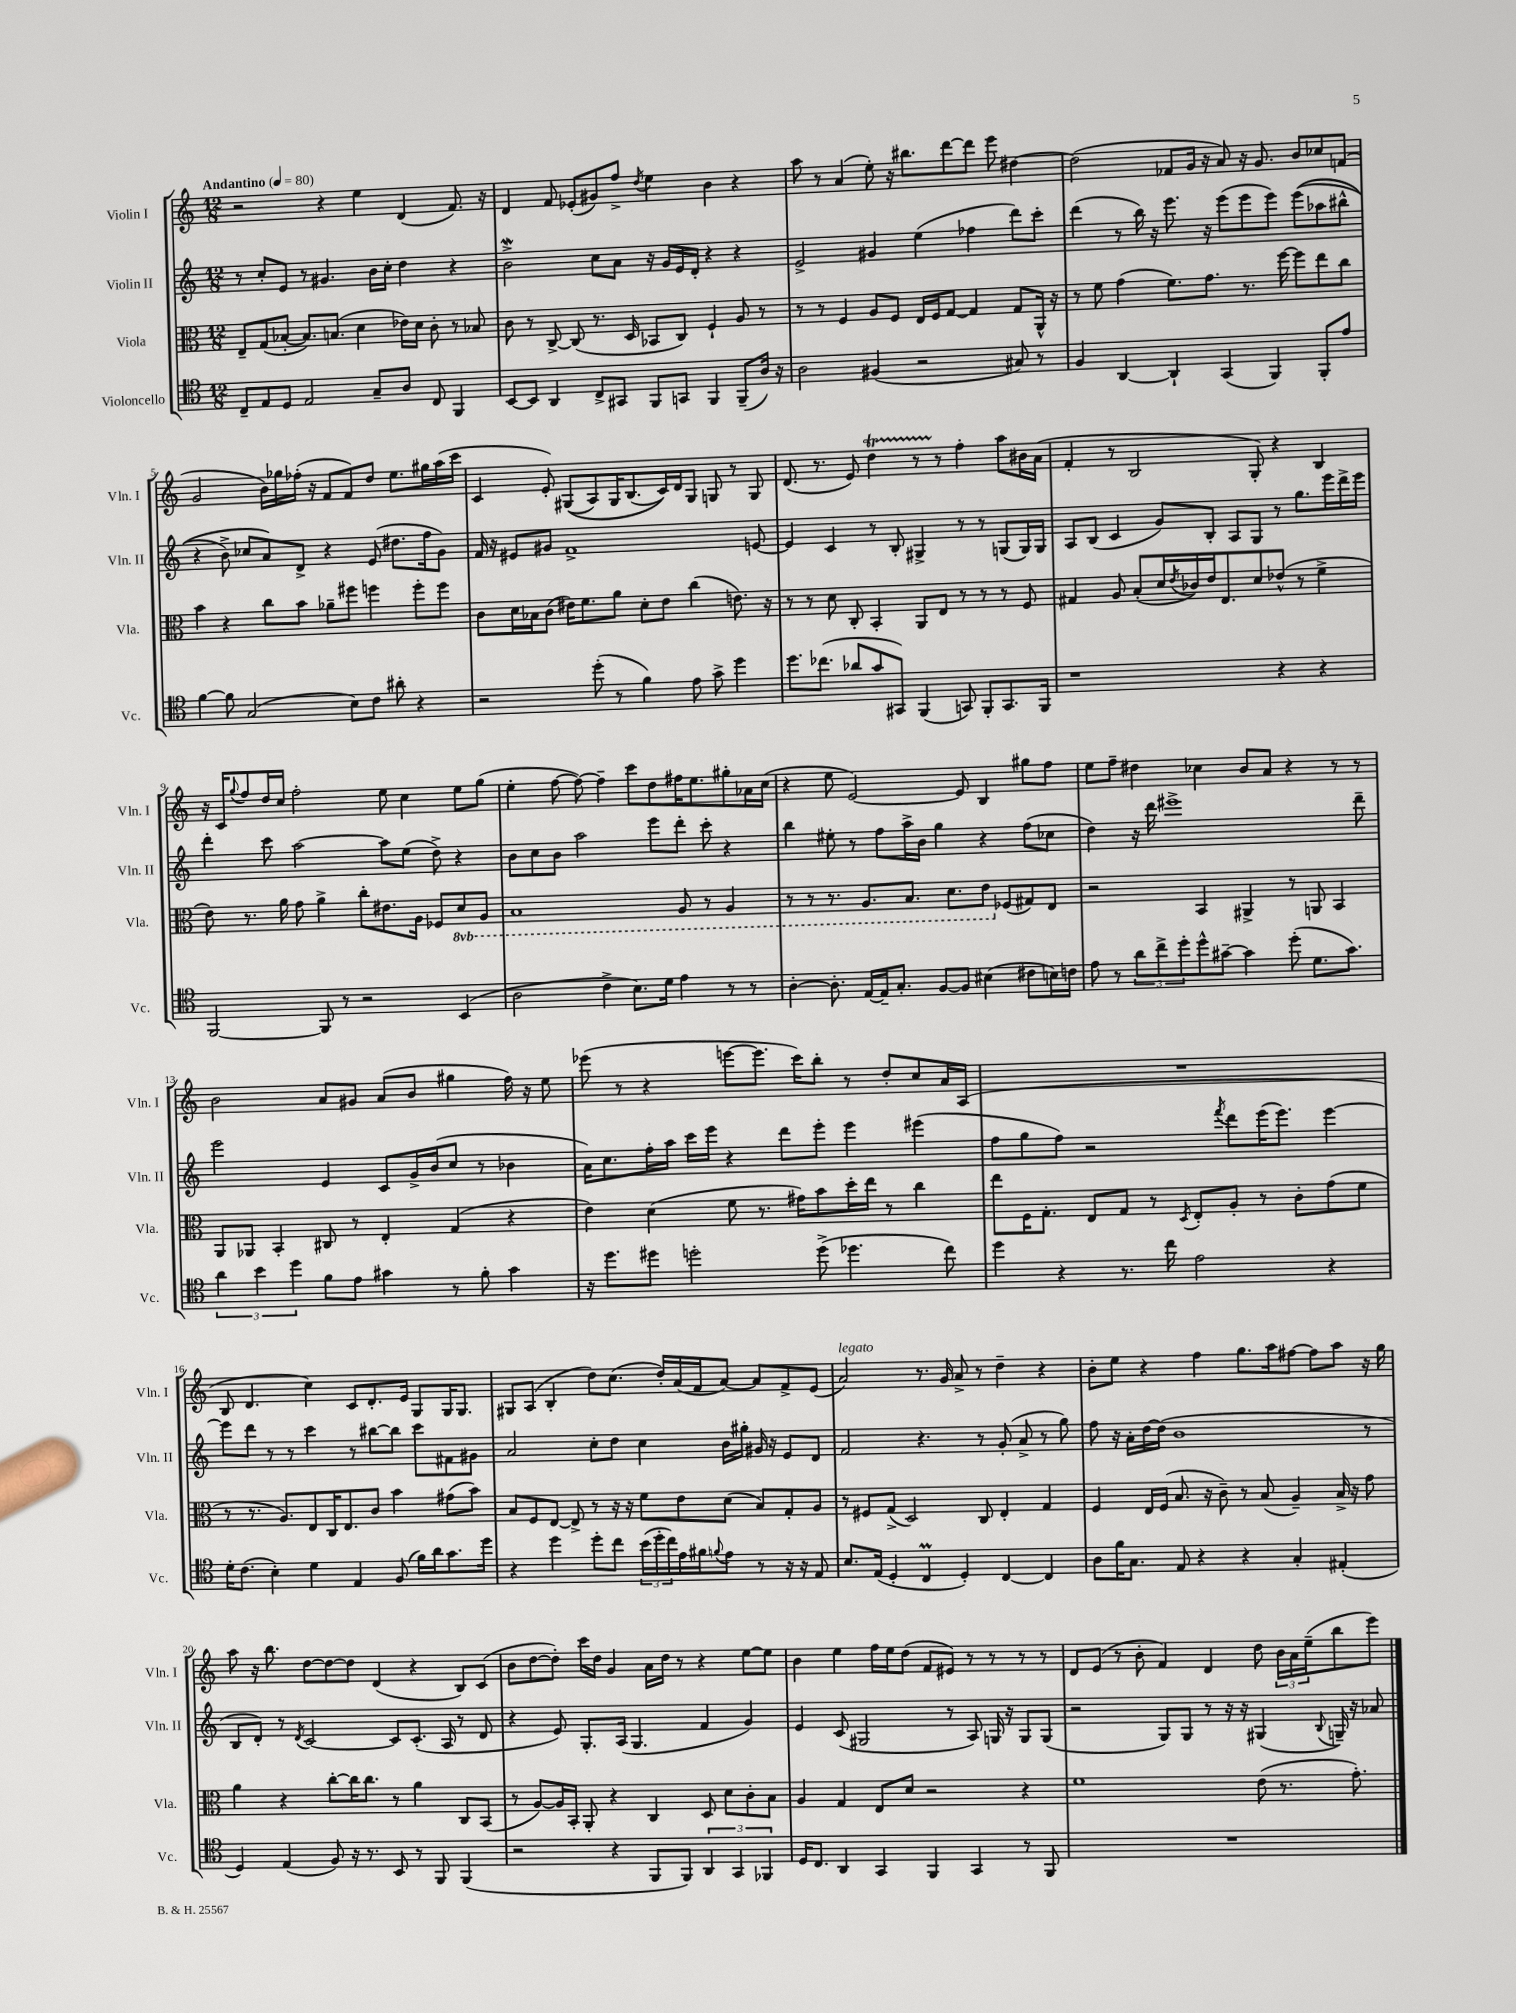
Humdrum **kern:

**kern	**kern	**kern	**kern
*staff4	*staff3	*staff2	*staff1
*clefC4	*clefC3	*clefG2	*clefG2
*k[]	*k[]	*k[]	*k[]
*M12/8	*M12/8	*M12/8	*M12/8
*MM80	*MM80	*MM80	*MM80
8C~	8E~	8r	2r
8E	(8G	8cc'	.
8D	[8B-'	8e	.
2E	8.B-])	8r	.
.	.	4.g#	4r
.	(8.B	.	.
.	4d	.	4ee
8G~	.	16b	.
.	.	16cc'	.
8A	16e-)	4dd	(4d
.	16d	.	.
8C	8c'	.	.
4FF	8r	4r	8.f)
.	8B-	.	.
.	.	.	16r
=	=	=	=
[8BB	8c	2b^	4d
8BB]	8r	.	.
4AA	[8C^	.	8f
.	(8C]	.	(8e-'
8C^	8.r	8cc	8g#)
8GG#	.	8a	8ff^
.	16D	.	.
.	.	.	8qdd
8FF	8BB-	16r	4ee
.	.	16g	.
8GG	8C)	16e	.
.	.	16d'	.
4FF	4F`	4r	4b
(8FF~	8A	4r	4r
16A)	8r	.	.
16r	.	.	.
=	=	=	=
2A	8r	2e^	8aa
.	8r	.	8r
.	4F	.	(4a
(4F#	8A	4g#	8ee')
.	8F	.	16r
.	.	.	8.bb#
2r	16E	(4ee	.
.	16F	.	.
.	[8G	.	[8ddd
.	4G]	4ff-	8ddd]
.	.	.	8eee
8G#)	8G	8ddd)	[4dd#
8r	16AA^^	8ccc'	.
.	16r	.	.
=	=	=	=
4F	8r	(4ddd	(2dd#]
.	8f	.	.
[4AA	(4g	8r	.
.	.	16bb)	.
.	.	16r	.
4AA`]	8.f)	8.eee	8f-
.	.	.	16g
.	8.g	16r	16r
(4GG	.	(8eee	8a)
.	8.r	8eee	16r
.	.	.	8.g
4FF)	.	8eee)	.
.	[16ff	.	.
.	8ff]	&((8eee	8b
8FF'	8ee	8aa-	8cc-
8e	8cc	8bb#^^	(8f
=	=	=	=
[4f	4b	4r	2g
8f]	4r	8b^)	.
(2G	.	8cc-	.
.	8cc	8a&)	16b)
.	.	.	16gg-
.	8b	8d^	(16ff-'
.	.	.	16r
.	8a-~	4r	8f
8B)	8ff#	.	8f)
8c	4ff	(8e	8dd
8a#'	.	8.dd#	8.ee
4r	8ff'	.	.
.	.	16ff	16gg#
.	8ff	8g)	(16aa
.	.	.	16ccc
=	=	=	=
2r	8c	16f	4c
.	.	16r	.
.	16d	8e#	.
.	16B-	.	.
.	(8c	8g#	8e')
.	16e#)	1f^	&((8G#
.	8.f	.	.
(8dd'	.	.	8A)
8r	8a	.	16G#
.	.	.	(8.B
4f)	8d'	.	.
.	8e#	.	16c)&)
.	.	.	16d
8e	(4cc	.	8G#
8g^	.	.	8G
4dd	8.e)	.	8r
.	.	[8e	8G
.	16r	.	.
=	=	=	=
8.dd	8r	4e]	(8.d
.	8r	.	.
(8.cc-	.	.	8.r
.	8d	4c	.
8a-	8C'	.	8e)
8g	4BB'	8r	4dd
8GG#)	.	8B'	.
(4FF	8AA	4G#^	8r
.	8E	.	8r
8GG)	8r	8r	4ff'
8FF'	8r	8r	.
8.GG	8r	(8G	8aa
.	8F	16G)	16b#
16FF	.	16G	(16a
=	=	=	=
1r	4G#	8A	4f'
.	.	(8B	.
.	8A	4c	8r
.	(8B'	.	2B
.	16d	8g)	.
.	8qe	.	.
.	16c-)	.	.
.	16e	8B'	.
.	8.E	.	.
.	.	8A	.
.	8d	8G	8G')
4r	(8e-^^	8r	4r
.	8r	8.gg	.
4r	4f^	.	4B
.	.	16eee	.
.	.	16ddd^	.
.	.	16eee	.
=	=	=	=
[2FF	8e)	4ddd'	16r
.	.	.	16c
.	.	.	8qqgg
.	8.r	.	8ff
.	.	8ccc	16dd
.	16a	.	16cc
.	8g	[2aa	2ff'
8FF]	4a^	.	.
8r	.	.	.
2r	8cc'	.	.
.	8.e#	8aa]	8ee
.	.	(8ee	4cc
.	16A	.	.
.	8F-	8dd^)	.
(4BB	8D	4r	8ee
.	8AA	.	(8gg
=	=	=	=
2A	1BB	8b	4ee'
.	.	8cc	.
.	.	8b	[8ff
.	.	2aa	8ff_)
4c^	.	.	4ff~]
8.B)	.	.	8ccc
.	.	8eee	8dd
16d	.	.	.
4e	8AA	8ddd'	16ff#
.	.	.	8.ee
.	8r	8ccc'	.
8r	4AA	4r	8gg#'
8r	.	.	16a-
.	.	.	(16cc
=	=	=	=
[4A'	8r	4bb	4r
.	8r	.	.
8.A']	8.r	8ee#'	8ee
.	.	8r	[2e)
[16E	8.AA	.	.
16E~]	.	8ff	.
8.G'	.	.	.
.	8.BB	16aa^	.
.	.	16b	.
[8F	.	4gg	.
.	8.D	.	.
8F]	.	.	8e]
(4B#	8E	4r	4B
.	(8F-	.	.
8c#	8G#)	(8ff	8gg#
16B)	8E	8cc-	8ff
16c	.	.	.
=	=	=	=
8e	2r	4dd)	8ee
8r	.	.	8ff~
12a	.	16r	4dd#
.	.	16ddd	.
12cc^	.	.	.
.	.	1eee#^	.
12dd'	.	.	.
8dd^^	4BB	.	4cc-
[8g#~	.	.	.
4g#]	4AA#^	.	8b
.	.	.	8a
(8dd'	8r	.	4r
8.d	8AA	.	.
.	4BB	.	8r
8.g#)	.	.	.
.	.	8ddd~	8r
=	=	=	=
6a	8AA	2eee	2b
.	8AA-	.	.
6b	.	.	.
.	4BB'	.	.
6dd	.	.	.
8f	8C#	4e	8a
8e	8r	.	8g#
4g#	4E'	8c	(8a
.	.	16g^	8b
.	.	(16b	.
8r	(4G	8cc	4gg#
8f'	.	8r	.
4g#	4r	4b-	16ff)
.	.	.	16r
.	.	.	8ee
=	=	=	=
16r	4e)	16a)	(8eee-
8.dd	.	8.cc	.
.	.	.	8r
8dd#	(4d	16ff'	4r
.	.	16aa	.
2dd'	.	16ccc	.
.	.	16eee	.
.	8f	4r	[8eee
.	8.r	.	8.eee]
.	.	8ddd	.
.	16g#)	.	16ccc)
(8dd^	8b	8eee'	8bb'
4.dd-	16dd'	4eee	8r
.	16ee	.	.
.	8r	.	8dd'
.	4cc	(4eee#	8cc
8cc)	.	.	16a
.	.	.	(16A
=	=	=	=
4dd	8ee	8ff	1.r
.	16F	8gg	.
.	8.G'	.	.
4r	.	8ff)	.
.	8E	2r	.
8.r	8G	.	.
.	8r	.	.
16cc	.	.	.
.	8qD	.	.
2e	8E'	.	.
.	.	8qfff	.
.	8A'	8ddd	.
.	8r	(16eee	.
.	.	8.eee)	.
.	8c'	.	.
4r	(8g	[4eee	.
.	8f	.	.
=	=	=	=
16d'	8r	8eee]	8B
(8.c	.	.	.
.	8.r	8ddd	4.d
4B')	.	8r	.
.	8.A)	.	.
.	.	8r	.
4d	8E	4ccc	4cc)
.	16C	.	.
.	8.E	.	.
4E	.	8r	8c
.	8c	[8bb#	8.d'
(8F	4b	8bb#]	.
.	.	.	16e
16f)	.	8ccc	8G
16a	.	.	.
8.g	(8g#	8f#	16G
.	.	.	8.G
.	8b)	8g#	.
16dd	.	.	.
=	=	=	=
4r	8B	2a	8G#
.	8F	.	(8A
4dd	[8E	.	4B'
.	8E^]	.	.
8dd'	8r	8cc'	8dd)
8cc	16r	8dd	(8.cc
.	16r	.	.
(24b	8f	4cc	.
24dd'	.	.	.
.	.	.	16dd')
24cc)	.	.	.
16e	8e	.	(16a
16f#	.	.	16f
8qqf	.	.	.
8e	(8d	16b	[8a)
.	.	16gg#'	.
8r	8B)	16g#	8a]
.	.	16r	.
16r	8G'	8e	8f^
16r	.	.	.
8E	8A	8d	(8e
=	=	=	=
8.B	8r	2f	2a)
.	8F#	.	.
(16E	.	.	.
4D'	(8G^	.	.
.	2D)	.	.
4C	.	4.r	8.r
.	.	.	16g
4D')	.	.	8a^
.	8C	8r	8r
[4C	4E'	(8g'	4dd~
.	.	8a^	.
4C]	4G	8r	4r
.	.	8gg)	.
=	=	=	=
8A	4F	8ff	8b'
16f	.	16r	8ee
8.G	.	16a'	.
.	16E	[16dd	4r
.	(16F	(16dd]	.
8E	8.B	1b	.
4r	.	.	4ff
.	16r	.	.
.	8c~)	.	.
4r	8r	.	8.gg
.	(8B	.	.
.	.	.	16aa
4G'	4A~)	.	[8ff#
.	.	.	8ff#]
(4E#'	16B^	.	8aa
.	16r	.	.
.	8g	8r	16r
.	.	.	16gg
=	=	=	=
4D)	4a	8B	8aa
.	.	8d')	16r
.	.	.	8.bb
(4E	4r	8r	.
.	.	8qd	.
.	.	[2c	[8dd
8F)	[8cc'	.	8dd_
16r	16cc]	.	8dd]
8.r	8.cc	.	.
.	.	.	(4d
8BB	8r	8c]	.
8r	4a	(8.c'	4r
8FF	.	.	.
.	.	16A	.
(4FF	8C	8r	8B)
.	(8BB	8d	(8c
=	=	=	=
2r	8r	4r	8b
.	[8A)	.	[8dd
.	16A]	8e)	8dd'])
.	16BB'	.	.
.	8AA'	8.G'	16ccc
.	.	.	16dd
4r	4r	.	4g
.	.	(16A	.
.	.	4.G	.
8FF	4C	.	16a
.	.	.	16dd
8FF)	.	.	8r
6AA	8D	4f	4r
.	8d	.	.
6GG	.	.	.
.	8c'	4g)	[8ee
6FF-	.	.	.
.	8B	.	8ee]
=	=	=	=
16D	4A	4e	4b
8.C	.	.	.
4AA	4G	(8c	4ee
.	.	2G#	.
4GG	8E	.	16ff
.	.	.	16ee
.	8d	.	(8dd
4FF	2r	.	8f
.	.	8r	8e#)
4GG	.	8A)	8r
.	.	16G	8r
.	.	16r	.
8r	4r	8G	8r
8FF	.	(8G	8r
=	=	=	=
1.r	1f	2r	8d
.	.	.	(8e
.	.	.	8r
.	.	.	8b'
.	.	8G)	4f)
.	.	8G	.
.	.	8r	4d
.	.	16r	.
.	.	16r	.
.	(8e	(4G#	8dd
.	8.r	.	24b
.	.	.	24a
.	.	.	(24ee~
.	.	8qqB	.
.	.	16G~)	8bb
.	8.g')	16r	.
.	.	8a-	8eee)
==	==	==	==
*-	*-	*-	*-
